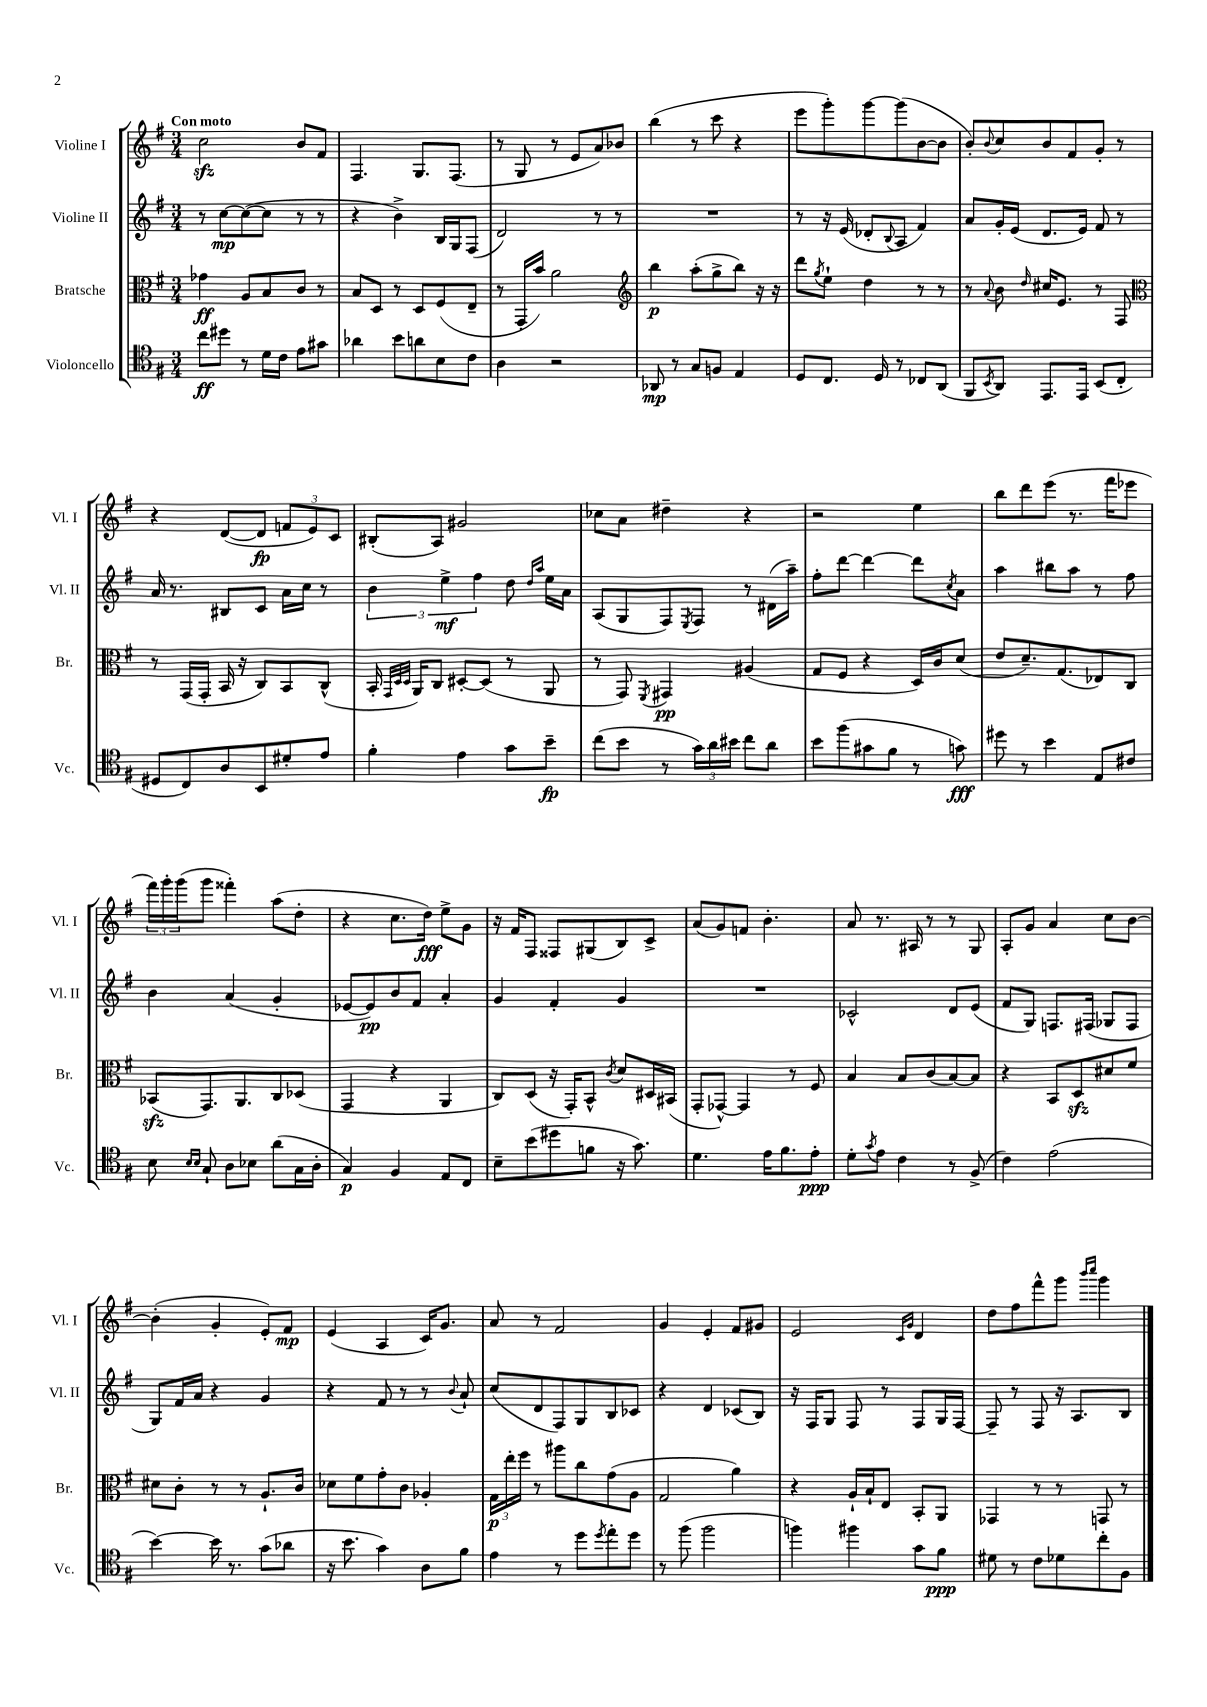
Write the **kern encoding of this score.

**kern	**kern	**kern	**kern
*staff4	*staff3	*staff2	*staff1
*clefC4	*clefC3	*clefG2	*clefG2
*k[f#]	*k[f#]	*k[f#]	*k[f#]
*M3/4	*M3/4	*M3/4	*M3/4
8cc	4g-	8r	2cc
8dd#	.	[8cc	.
8r	8A	(8cc_	.
16d	8B	8cc]	.
16c	.	.	.
8e	8c	8r	8b
8g#	8r	8r	8f#
=	=	=	=
4a-	8B	4r	4.F#
.	8D	.	.
8b	8r	4b^)	.
8a	8D	.	8.G
8B	(8F#	16B	.
.	.	16G	(8.F#
8c	8E~	(8F#	.
=	=	=	=
4A	8r	2d)	8r
.	16GG'	.	8G
.	16b)	.	.
2r	2a	.	8r
.	.	.	8e
.	.	8r	8a)
.	.	8r	8b-
=	=	=	=
*	*clefG2	*	*
8AA-	4bb	2.r	(4bb
8r	.	.	.
8G	(8aa'	.	8r
8F	8gg^	.	8ccc
4E	8bb)	.	4r
.	16r	.	.
.	16r	.	.
=	=	=	=
8D	8ddd	8r	8eee
.	8qgg	.	.
8.C	8ee`	16r	8ggg')
.	.	(16e	.
.	4dd	8d-'	[8ggg
16D	.	.	.
.	.	8qqB	.
8r	.	8A	(8ggg]
8C-	8r	4f#)	[8b
(8AA	8r	.	8b]
=	=	=	=
8FF#	8r	8a	8b')
8qBB	8qqa	.	8qqb
8AA)	8b	16g'	8cc
.	.	(16e	.
.	16qqdd	.	.
8.EE	16cc#	8.d	8b
.	8.e	.	.
.	.	.	8f#
16EE	.	16e)	.
(8BB	8r	8f#	8g'
8C'	8F#	8r	8r
=	=	=	=
*	*clefC3	*	*
8D#	8r	16a	4r
.	.	8.r	.
8C)	(16GG	.	.
.	16GG'	.	.
8A	16BB	8B#	([8d
.	16r	.	.
8BB	8C)	8c	8d]
8d#'	8BB	16a	12f
.	.	16cc	.
.	.	.	12e)
8e	(8C^^	8r	.
.	.	.	12c
=	=	=	=
4f#'	16BB'	6b	(8B#'
.	32qqGG	.	.
.	32qqD	.	.
.	32qqD	.	.
.	16AA)	.	.
.	8C	.	8A)
.	.	6ee^	.
4e	[8D#'	.	2g#
.	.	6ff#	.
.	(8D#]	.	.
8g	8r	8dd	.
.	.	16qqdd	.
.	.	16qqaa	.
8b~	8AA	16ee	.
.	.	16a	.
=	=	=	=
(8cc	8r	(8A	8cc-
8b	8GG)	8G	8a
.	8qFF#	.	.
8r	4GG#	8F#)	4dd#~
.	.	8qE	.
24g)	.	8F#	.
24a	.	.	.
24b#	.	.	.
8cc	(4A#	8r	4r
8a	.	(16d#	.
.	.	16aa~)	.
=	=	=	=
8b	8G	8ff#'	2r
(8ff#	8F#	[8ddd	.
8g#	4r	4ddd_	.
8f#	.	.	.
8r	16D)	8ddd]	4ee
.	16c	.	.
.	.	8qcc	.
8g)	(8d	8a	.
=	=	=	=
8dd#	8e	4aa	8bb
8r	8.d~)	.	8ddd
4b	.	8bb#	(8eee
.	(8.G	.	.
.	.	8aa	8.r
8E	8E-)	8r	.
.	.	.	16fff#
8c#	8C	8ff#	8eee-
=	=	=	=
8B	(8BB-	4b	24fff#)
.	.	.	24ggg'
.	.	.	(24ggg
16qqB	.	.	.
16qqB	.	.	.
8G`	8.GG)	.	8ggg
8A	.	(4a	4fff##')
.	8.AA	.	.
8B-	.	.	.
(8a	8C	4g'	(8aa
16G	(8D-	.	8dd'
16A'	.	.	.
=	=	=	=
4G)	4GG	[8e-	4r
.	.	8e-])	.
4F#	4r	8b	8.cc
.	.	8f#	.
.	.	.	16dd)
8E	4AA	4a'	8ee^
8C	.	.	8g
=	=	=	=
8B~	8C)	4g	16r
.	.	.	16f#
(8b	(8D	.	8F#
8dd#	16r	4f#'	8F##
.	16GG')	.	.
8f	8BB^^	.	(8G#
.	8qc	.	.
16r	8d	4g	8B)
8.g)	.	.	.
.	16D#	.	8c^
.	(16BB#	.	.
=	=	=	=
4.d	8GG'	2.r	(8a
.	[8GG-^^)	.	8g)
.	4GG-]	.	8f
16e	.	.	4.b'
8.f#	.	.	.
.	8r	.	.
8e'	8F#	.	.
=	=	=	=
8d'	4B	2c-^^	8a
8qg	.	.	.
8e	.	.	8.r
4c	8B	.	.
.	.	.	16A#
.	(8c	.	8r
8r	[8B)	8d	8r
(8F#^	8B]	(8e	8G
=	=	=	=
4c)	4r	8f#	8A'
.	.	8G)	8g
(2e	8BB	8.F	4a
.	8D	.	.
.	.	(16F#	.
.	8d#	8G-	8cc
.	8f#	8F#	[8b
=	=	=	=
[4b)	8d#	8G)	(4b']
.	8c'	16f#	.
.	.	16a	.
16b]	8r	4r	4g'
8.r	.	.	.
.	8r	.	.
(8g	8.A`	4g	8e')
8a-	.	.	8f#
.	16c	.	.
=	=	=	=
16r	8d-	4r	(4e
8.b	.	.	.
.	8f#	.	.
4g)	8g'	8f#	4A
.	8c	8r	.
8A	4A-'	8r	16c)
.	.	.	8.g
.	.	8qqb	.
8f#	.	8a`	.
=	=	=	=
4e	24G	(8cc	8a
.	24ee'	.	.
.	24ff#	.	.
.	8r	8d	8r
8r	8aa#	8F#)	2f#
8dd	8cc	8G	.
8qdd	.	.	.
8ee'	(8g	8B	.
8dd	8A	8c-	.
=	=	=	=
8r	2G	4r	4g
(8ff#	.	.	.
2ff#	.	4d	4e'
.	4a)	(8c-	8f#
.	.	8B)	8g#
=	=	=	=
4ff)	4r	16r	2e
.	.	16F#	.
.	.	8G	.
4ff#	16A`	8F#	.
.	16B`	.	.
.	8E	8r	.
.	.	.	16qqc
.	.	.	16qqg
8g	8BB'	8F#	4d
8f#	8AA	16G	.
.	.	[16F#	.
=	=	=	=
8d#	4GG-	8F#~]	8dd
8r	.	8r	8ff#
8c	8r	8F#	8fff#^^
8d-	8r	16r	8ggg
.	.	8.A	.
.	.	.	16qqbbb
.	.	.	16qqcccc
8cc'	8GG	.	4ggg
8F#	8r	8B	.
==	==	==	==
*-	*-	*-	*-
